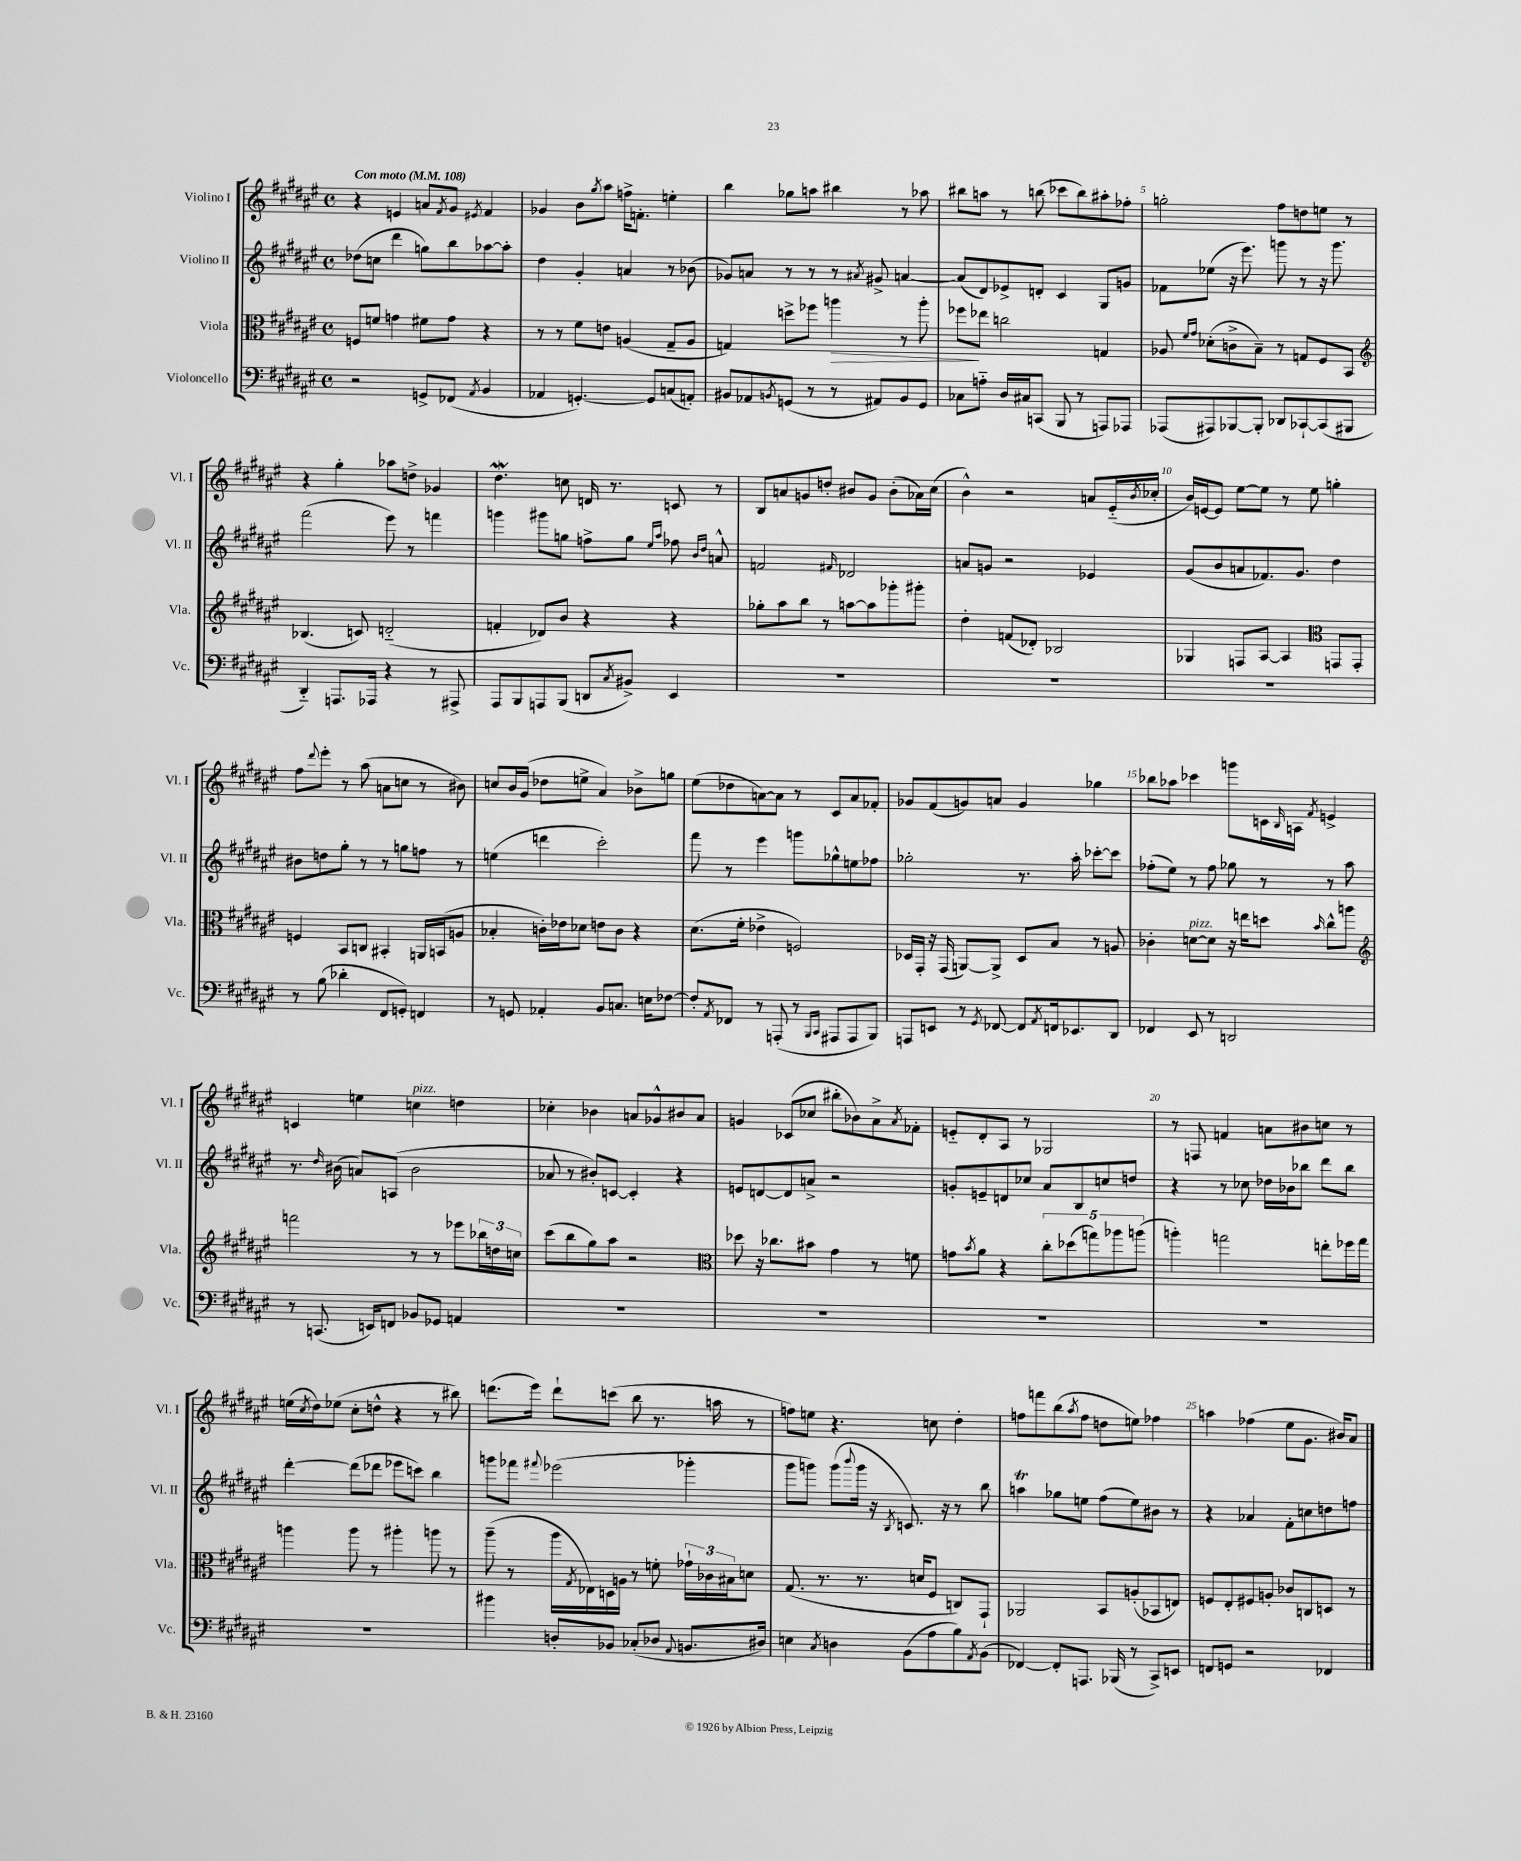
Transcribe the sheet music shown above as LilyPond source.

<<
\new StaffGroup <<
\new Staff = "s0" \with { instrumentName = "Violino I" shortInstrumentName = "Vl. I" } {
    \clef treble \key fis \major \defaultTimeSignature \time 4/4 \tempo "Con moto" 4 = 108
    r4 e'4 a'8 \acciaccatura { fis'8 } gis'8 \acciaccatura { eis'8 } fis'4 |
    ges'4 b'8 \acciaccatura { gis''8 } ais''8 f''16-> f'8.-. e''4-. |
    b''4 ges''8 a''8 bis''4 r8 aes''8 |
    bis''8 a''8 r8 b''8( ces'''8 b''8) ais''8-. fes''8-. |
    g''2-. fis''8 d''8 e''8 r8 |
    r4 gis''4-. aes''8 d''8-> ges'4 |
    dis''4.\mordent c''8 d'16 r8. c'8 r8 |
    b8 a'8 g'8 d''8-. bis'8 g'8 bis'8-.( aes'16) cis''16( |
    b'4-^) r2 a'8 eis'16-_( \acciaccatura { b'8 } ces''16-. |
    b'16) e'16~ e'8 eis''8~ eis''8 r8 eis''8 g''4-. |
    fis''8 \appoggiatura { dis'''8 } eis'''8-. r8 ais''8( a'8 c''8 r8 bis'8) |
    c''8 b'16 gis'16( des''8 e''8-> ais'4) bes'8-> g''8 |
    eis''8( des''8 a'8~) a'8 r8 cis'8 a'8 fes'8-. |
    ges'8 fis'8( g'8) a'8 g'4 ges''4 |
    bes''8 aes''8 ces'''4 g'''8 c'16 \grace { b16 } a16 \acciaccatura { fis'8 } e'4-> |
    c'4 e''4 c''4^\markup { \italic "pizz." } d''4 |
    ces''4-. bes'4 a'8 ges'8-^ bis'8 a'8 |
    g'4 ces'8( ces''8 bis''8-. bes'8) ais'8-> \acciaccatura { ais'8 } fes'8-. |
    e'8-_ dis'8-. ais8 r8 ges2 |
    r8 f8 f'4 a'8 bis'8 c''8 r8 |
    e''16( \acciaccatura { cis''8 } dis''16) ees''8( cis''8-. d''8-^ r4 r8 bis''8) |
    d'''8.( eis'''16) d'''8-! c'''8( b''8 r8. a''16 r8 |
    f''8) e''8 r4. c''8 dis''4-. |
    f''8 f'''8 b''8( \acciaccatura { ais''8 } f''8 d''8 e''8) fes''4 |
    a''4 fes''4( eis''8 gis'8. bis'16) ais'8 \bar "|." |
}
\new Staff = "s1" \with { instrumentName = "Violino II" shortInstrumentName = "Vl. II" } {
    \clef treble \key fis \major \defaultTimeSignature \time 4/4
    des''8( c''8 dis'''4 g''8) b''8 aes''8~ aes''8-. |
    dis''4 gis'4-. a'4 r8 bes'8( |
    ges'8) a'8 r8 r8 r8 \acciaccatura { ais'8 } gis'8-> a'4~ |
    a'8( dis'8) ees'8-> d'8-. cis'4 gis8 g'8 |
    fes'8 ees''8( r16 eis'''8.) g'''8 r8 r16 g'''8. |
    fis'''2( eis'''8) r8 f'''4 |
    g'''4 gis'''8 g''8 f''8-> g''8 \grace { eis''16 ais''16 } fes''8 \grace { b'16 dis''16 } a'8-^ |
    f'2 \grace { fis'16 } des'2 |
    a'8 g'8 r2 ees'4 |
    gis'8( b'8 a'8 fes'8.) gis'8. dis''4 |
    bis'8 d''8 gis''8-. r8 r8 g''8 f''8 r8 |
    e''4( d'''4 cis'''2-.) |
    fis'''8 r8 eis'''4 g'''8 ges''8-^ e''8 fes''8 |
    ges''2-. r8. ais''16-. ces'''8~-. ces'''8 |
    fes''8-.( eis''8) r8 fes''8 ges''8 r8 r8 ais''8 |
    r8. \grace { dis''16 } bis'16( a'8) a8( bis'2 |
    aes'8 r8 bis'8-.) c'8~ c'4-. r4 |
    e'8 d'8~ d'8 a'8-> r2 |
    g'8-. e'8-- d'8 ces''8 ais'8 b8 c''8 d''8 |
    r4 r8 ces''8 des''16 bes'16 bes''8 dis'''8 bes''8 |
    dis'''4~-. dis'''8( des'''8 ees'''8 c'''8) b''4 |
    g'''8 fes'''8 \appoggiatura { fis'''8 } ees'''2( ges'''4-. |
    gis'''8 g'''8) g'''8( \appoggiatura { b'''8 } g'''16 r16 \acciaccatura { b8 } c'8.) r16 r8 b''8 |
    a''4\trill ges''8 e''8 fis''8( e''8) bis'8 r8 |
    r4 aes'4 fis'8-. c''8 d''8 f''8 \bar "|." |
}
\new Staff = "s2" \with { instrumentName = "Viola" shortInstrumentName = "Vla." } {
    \clef alto \key fis \major \defaultTimeSignature \time 4/4
    f8 f'8 g'4 fis'8 g'8 r4 |
    r8 r8 fis'8 e'8 a4( gis8-- a8 |
    g4) d''8-> fes''8 a''4\> r8 a''8-. |
    fes''8\! ees''8 c''2 g4 |
    aes8 \grace { fis'16 gis'16 } des'8-.( c'8-> b8--) r8 g8 fis8 b,8 |
    \clef treble bes4.( c'8) d'2-_( |
    f'4-. des'8) b'8 r4 r4 |
    ges''8-. ais''8 b''8 r8 a''8~ a''8 ges'''8-. gis'''8-. |
    dis''4-. f'8( des'8-.) bes2 |
    ges4 f8 ais8~ ais4 \clef alto g,8 g,8-. |
    f4 b,8 c8 bis,4-. a,16 b,16( a8 |
    bes4-. c'16-.) ees'16 des'8 e'8 c'8 r4 |
    dis'8.( fis'16-. ees'4-> f2) |
    des16 gis,16-. r16 gis,16( a,8~) a,8-> des8 b8 r8 a8 |
    ces'4-. d'8~^\markup { \italic "pizz." } d'8 r16 e''16 d''8 \grace { b'16 } cis''8-^ a''8 |
    \clef treble f'''2 r8 r8 ees'''8 \tuplet 3/2 { bes''16 d''16 c''16 } |
    cis'''8( b''8 gis''8) ais''8 r2 |
    \clef alto des''8 r16 ces''8. bis'8 gis'4 r8 f'8 |
    g'8 \acciaccatura { b'8 } ais'8 r4 \tuplet 5/4 { cis''8-. des''8( g''8) aes''8 a''8( } |
    a''4-.) g''2 e''8-. fes''16 g''16 |
    a''4 a''8 r8 ais''4-. a''8 r8 |
    ais''8--( r8 ais''16 \acciaccatura { gis8 } ees16) d16 a16 r8 f'8-. \tuplet 3/2 { ges'16-! ces'16 bis16 } d'8 |
    gis8.( r8. r8. d'16 fis8 c8) gis,8-! |
    aes,2 b,8 a8-.( bes,8 e8) |
    f8 eis8-. fis8 a8-. ces'8 c8 d8 r8 \bar "|." |
}
\new Staff = "s3" \with { instrumentName = "Violoncello" shortInstrumentName = "Vc." } {
    \clef bass \key fis \major \defaultTimeSignature \time 4/4
    r2 g,8-> fes,8( \acciaccatura { ais,8 } b,4 |
    aes,4 g,4.~-.) g,8 c8( a,8-.) |
    bis,8 aes,8 \acciaccatura { b,8 } g,8( r8 r8 ais,8) b,8 g,8 |
    ces8 a8-_ dis16 cis16 c,8( b,,8 r8 a,,8) aes,,8 |
    aes,,8( ais,,8) bes,,8~ bes,,8-. des,8 ces,8~-! ces,8( bis,,8 |
    dis,4-_) a,,8. aes,,16 r4 r8 ais,,8-> |
    ais,,8 b,,8 a,,8 b,,8( d,8 \acciaccatura { cis8 } bis,8->) eis,4 |
    R1 |
    R1 |
    R1 |
    r8 b8( des'4-. fis,8 g,8-.) f,4 |
    r8 g,8 aes,4-. b,8 c8. e16 fes8~ |
    fes8-. \acciaccatura { ais,8 } fes,8 r8 a,,8-.( r8 \grace { b,,16 cis,16 } ais,,8 ais,,8 b,,8) |
    a,,8 e,8 r8 \acciaccatura { gis,8 } fes,8~ fes,8 \acciaccatura { ais,8 } f,16 ees,8. dis,8 |
    fes,4 eis,8 r8 d,2 |
    r8 c,8.( e,16) f,8 bes,8 ges,8 a,4 |
    R1 |
    R1 |
    R1 |
    R1 |
    R1 |
    bis'4 d8-. bes,8 ces8-.( des8 \appoggiatura { ais,8 } b,8. dis16) |
    e4 \acciaccatura { cis8 } d4 b,8( ais8 b8) \acciaccatura { ais,8 } b,8( |
    fes,4~) fes,8-. a,,8. bes,,16( r8 cis,8->) e,8 |
    f,8 g,8 r2 fes,4 \bar "|." |
}
>>
>>
\layout { \context { \Score \override BarNumber.break-visibility = ##(#f #t #t) barNumberVisibility = #(every-nth-bar-number-visible 5) } }
